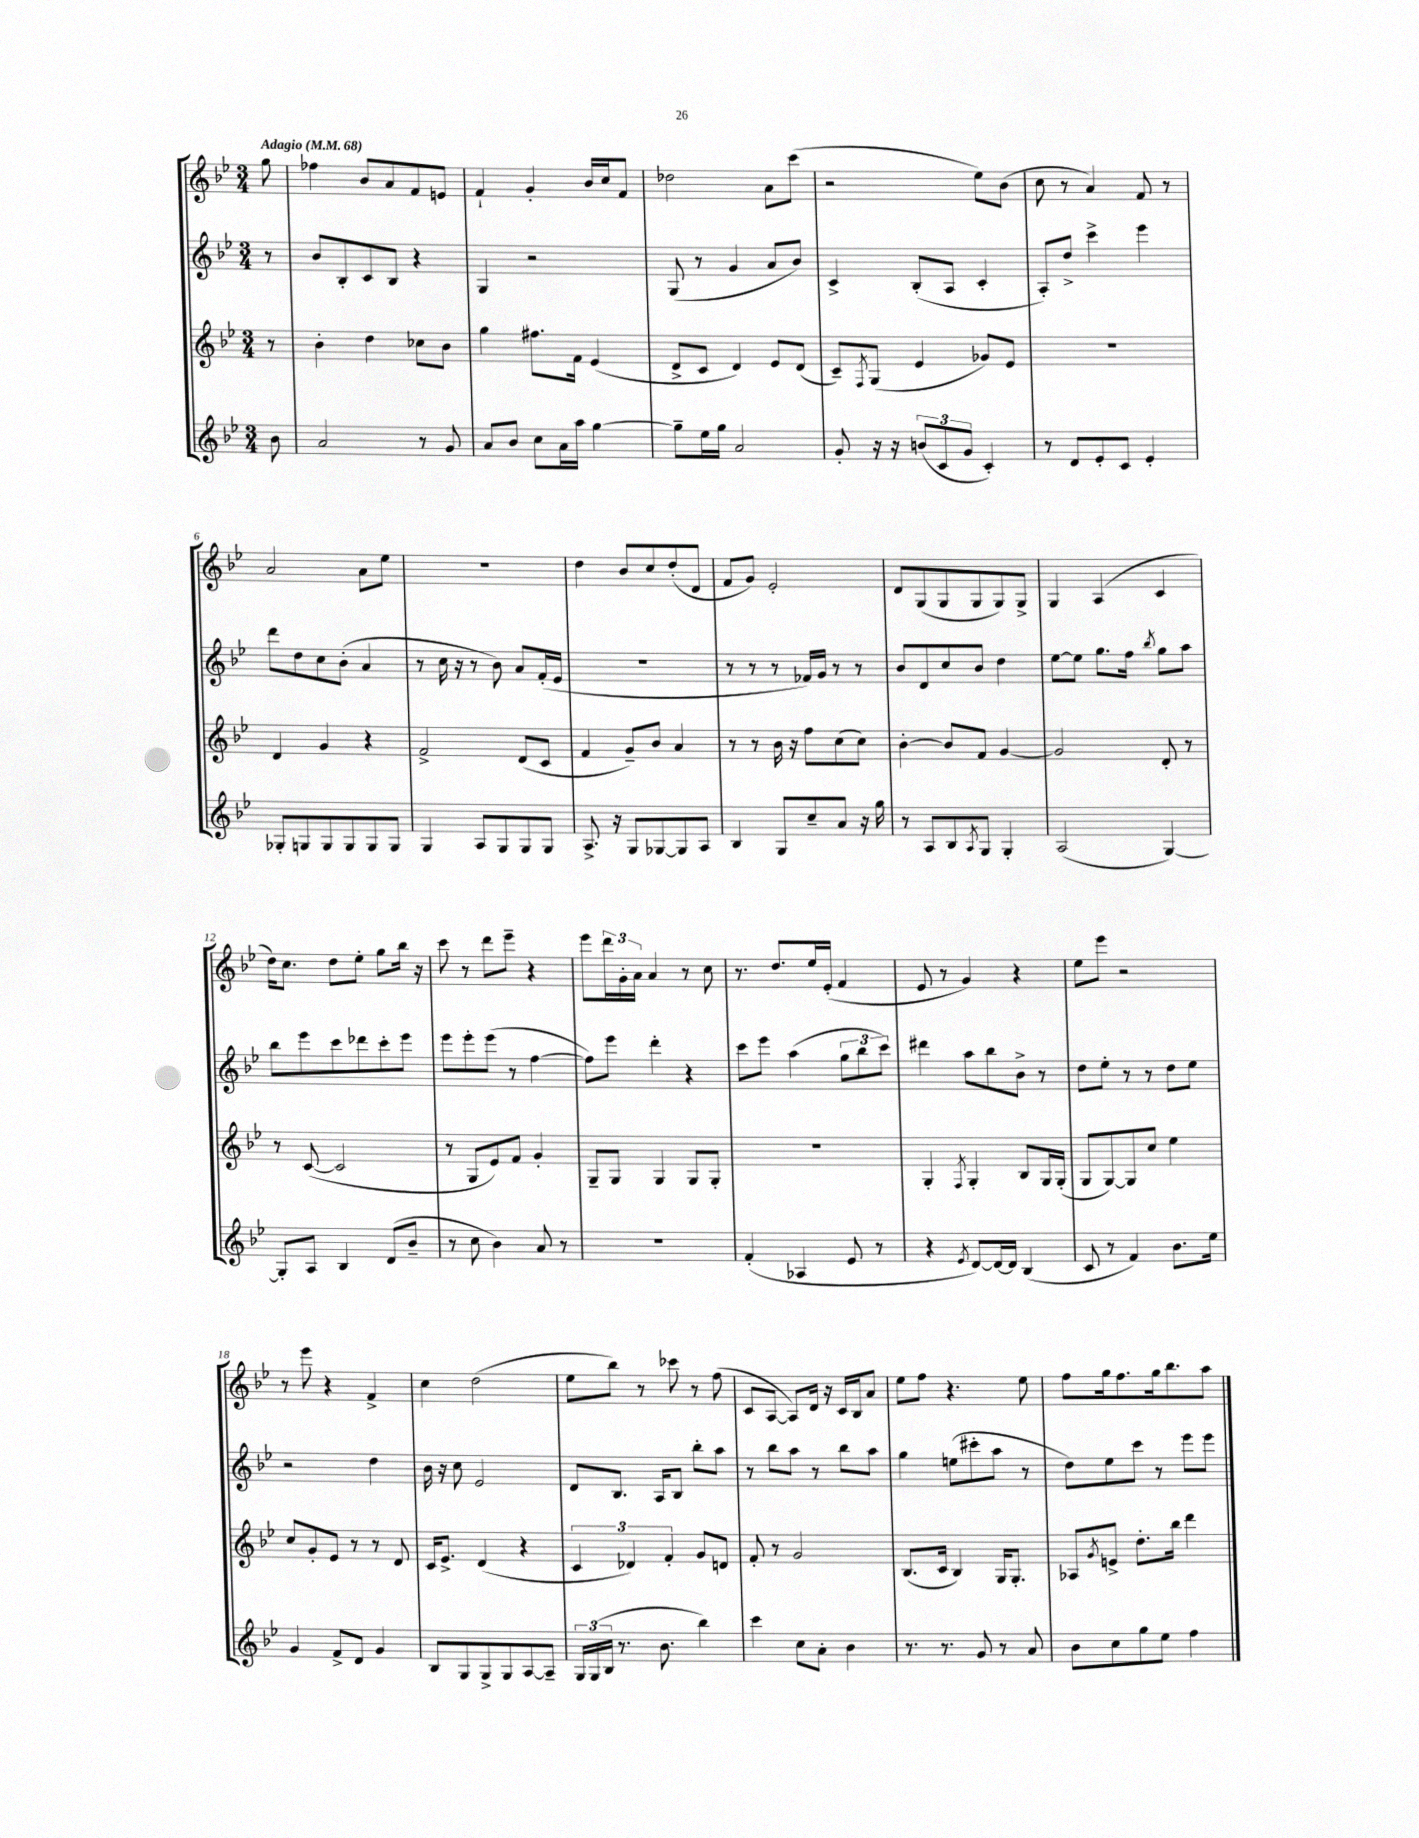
<<
\new StaffGroup <<
\new Staff = "s0" {
    \clef treble \key bes \major \numericTimeSignature \time 3/4 \partial 8 \tempo "Adagio" 4 = 68
    g''8 |
    fes''4 bes'8 a'8 f'8 e'8 |
    f'4-! g'4-. bes'16 c''16 f'8 |
    des''2 a'8 c'''8( |
    r2 ees''8) bes'8( |
    c''8 r8 a'4) f'8 r8 |
    a'2 a'8 ees''8 |
    R2. |
    d''4 bes'8 c''8 d''8-.( d'8 |
    f'8 g'8) ees'2-. |
    d'8 g8( g8 g8 g8) g8-> |
    g4 a4( c'4 |
    d''16) c''8. d''8 ees''8-. g''8 bes''16 r16 |
    c'''8 r8 d'''8 ees'''8-- r4 |
    ees'''8 \tuplet 3/2 { d'''16 g'16-. a'16 } a'4 r8 c''8 |
    r8. d''8. ees''16 ees'16-.( f'4 |
    ees'8 r8 g'4) r4 |
    ees''8 ees'''8 r2 |
    r8 ees'''8 r4 f'4-> |
    c''4 d''2( |
    ees''8 bes''8) r8 ces'''8 r8 f''8( |
    c'8 a8~ a8) d'16 r16 c'16 bes16 a'8 |
    ees''8 f''8 r4. ees''8 |
    f''8 g''16 f''8. g''16 bes''8. a''8 \bar "|." |
}
\new Staff = "s1" {
    \clef treble \key bes \major \numericTimeSignature \time 3/4 \partial 8
    r8 |
    bes'8 bes8-. c'8 bes8 r4 |
    g4 r2 |
    g8( r8 g'4 a'8 bes'8) |
    c'4-> bes8-.( a8 c'4-. |
    a8-.) d''8-> c'''4-> ees'''4 |
    d'''8 d''8 c''8 bes'8-.( a'4 |
    r8 c''16 r16 r8 bes'8) a'8 f'16-.( ees'16 |
    R2. |
    r8 r8 r8 fes'16) g'16 r8 r8 |
    bes'8 d'8 c''8 bes'8 d''4 |
    ees''8~ ees''8 g''8. f''16 \acciaccatura { bes''8 } g''8 a''8 |
    bes''8 ees'''8 c'''8 des'''8 c'''8-. ees'''8 |
    ees'''8 ees'''8-. ees'''8( r8 f''4~ |
    f''8) ees'''8 d'''4-. r4 |
    c'''8 ees'''8 a''4( \tuplet 3/2 { g''8 bes''8 c'''8) } |
    dis'''4 a''8 bes''8 bes'8-> r8 |
    d''8 ees''8-. r8 r8 d''8 ees''8 |
    r2 d''4 |
    bes'16 r16 c''8 ees'2 |
    d'8 bes8. a16 bes8 bes''8-. a''8 |
    r8 bes''8 a''8 r8 bes''8 a''8 |
    g''4 e''8( cis'''8-. a''8 r8 |
    d''8) ees''8 c'''8 r8 ees'''8 ees'''8 \bar "|." |
}
\new Staff = "s2" {
    \clef treble \key bes \major \numericTimeSignature \time 3/4 \partial 8
    r8 |
    bes'4-. d''4 ces''8 bes'8 |
    g''4 fis''8. f'16 ees'4( |
    d'8-> c'8 d'4) ees'8 d'8( |
    c'8--) \acciaccatura { f8 } g8( ees'4 ges'8) ees'8 |
    R2. |
    d'4 g'4 r4 |
    f'2-> d'8( c'8 |
    f'4 g'8--) bes'8 a'4 |
    r8 r8 bes'16 r16 f''8 c''8( c''8) |
    bes'4~-. bes'8 f'8 g'4~ |
    g'2 d'8-. r8 |
    r8 c'8~( c'2 |
    r8 g8 ees'8) f'8 g'4-. |
    g8-- g8 g4 g8 g8-. |
    R2. |
    g4-. \acciaccatura { f8 } g4-. bes8 g16 g16-.( |
    g8 g8~) g8 c''8 ees''4 |
    c''8 g'8-. ees'8 r8 r8 d'8 |
    c'16 ees'8.-> d'4( r4 |
    \tuplet 3/2 { c'4 des'4) f'4-. } g'8 d'8 |
    f'8-. r8 g'2 |
    bes8.( c'16 bes4) g16 g8.-. |
    aes8 \acciaccatura { g'8 } e'8-> d''8.-. bes''16 d'''4 \bar "|." |
}
\new Staff = "s3" {
    \clef treble \key bes \major \numericTimeSignature \time 3/4 \partial 8
    bes'8 |
    a'2 r8 g'8 |
    a'8 bes'8 c''8 a'16 a''16 g''4~ |
    g''8-- ees''16 g''16 a'2 |
    g'8-. r16 r16 \tuplet 3/2 { b'8( c'8 g'8 } c'4-.) |
    r8 d'8 ees'8-. c'8 ees'4-. |
    ges8-. g8 g8 g8 g8 g8 |
    g4 a8 g8 g8 g8 |
    a8.-> r16 g8 ges8~ ges8 a8 |
    bes4 g8 c''8-- a'8 r16 g''16 |
    r8 a8 bes8 \acciaccatura { a8 } g8 g4-. |
    a2( g4~) |
    g8-. a8 bes4 d'8( bes'8-- |
    r8 c''8 bes'4) a'8 r8 |
    R2. |
    f'4-.( aes4 ees'8 r8 |
    r4 \acciaccatura { ees'8 } d'8~) d'16~ d'16 bes4( |
    c'8 r8 f'4) bes'8. ees''16 |
    g'4 f'8-> d'8 g'4 |
    bes8 g8 g8-> g8 a8~ a8-- |
    \tuplet 3/2 { g16 g16( bes16 } r8. bes'8. bes''4) |
    c'''4 c''8 a'8-. bes'4 |
    r8. r8. g'8 r8 a'8 |
    bes'8 c''8 g''8 ees''8 f''4 \bar "|." |
}
>>
>>
